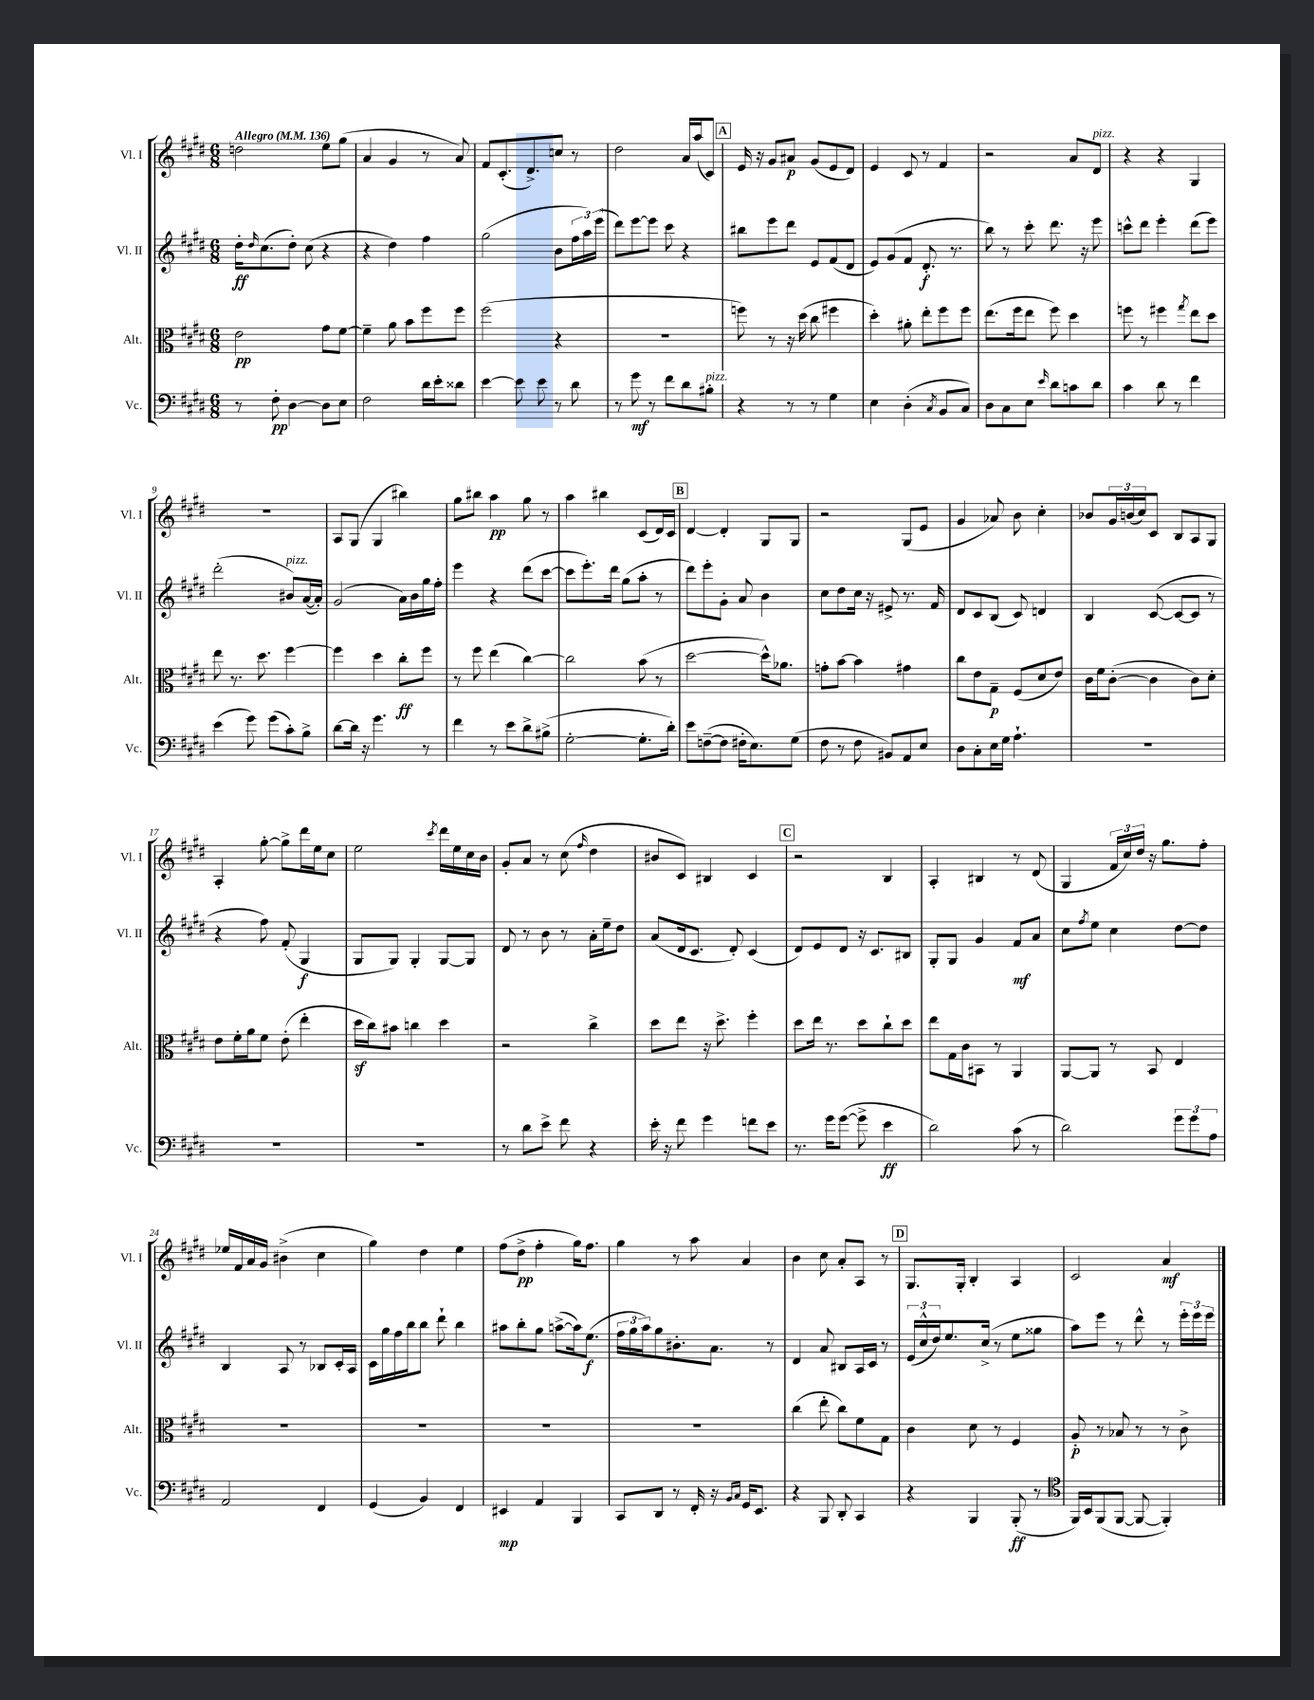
<<
\new StaffGroup <<
\new Staff = "s0" \with { instrumentName = "Vl. I" shortInstrumentName = "Vl. I" } {
    \clef treble \key e \major \numericTimeSignature \time 6/8 \tempo "Allegro" 4 = 136
    d''2 e''8 gis''8( |
    a'4 gis'4 r8 a'8) |
    fis'8 cis'8.-.( dis'8.->) c''8 r8 |
    dis''2 a'16 a''16( cis'8) |
    \mark \markup { \box "A" } e'16 r16 gis'8 ais'8\p gis'8( e'8 dis'8) |
    e'4 cis'8 r8 fis'4 |
    r2 a'8 dis'8^\markup { \italic "pizz." } |
    r4 r4 gis4 |
    R2. |
    a8 gis8( gis4 bis''4) |
    gis''8 bis''8 a''4\pp gis''8 r8 |
    a''4 bis''4 cis'8( dis'16) cis'16 |
    \mark \markup { \box "B" } dis'4~ dis'4-. gis8 gis8 |
    r2 gis8( e'8 |
    gis'4 aes'8) b'8 cis''4-. |
    bes'8 \tuplet 3/2 { gis'16 b'16( cis''16) } cis'8 b8 a8 gis8 |
    a4-. gis''8~-. gis''8-> dis'''16 e''16 cis''8 |
    e''2 \acciaccatura { cis'''8 } dis'''16 e''16 cis''16 b'16 |
    gis'8-. a'8 r8 cis''8( \grace { fis''16 } dis''4 |
    bis'8 cis'8) bis4 cis'4 |
    \mark \markup { \box "C" } r2 b4 |
    a4-. bis4 r8 dis'8( |
    gis4 \tuplet 3/2 { fis'16 cis''16) dis''16 } r16 gis''8. fis''8-. |
    ees''16 fis'16 a'16 gis'16 bis'4->( cis''4 |
    gis''4) dis''4 e''4 |
    fis''8( dis''8->\pp fis''4-. gis''16) fis''8. |
    gis''4 r8 a''8 a'4 |
    b'4 cis''8 a'8-. a8 r8 |
    \mark \markup { \box "D" } gis8. gis16-. b4-. a4 |
    cis'2 a'4\mf \bar "|." |
}
\new Staff = "s1" \with { instrumentName = "Vl. II" shortInstrumentName = "Vl. II" } {
    \clef treble \key e \major \numericTimeSignature \time 6/8
    dis''16-.\ff \grace { dis''16 } cis''8.( dis''8-.) cis''8( r4 |
    r4 dis''4) fis''4 |
    gis''2( b'8 \tuplet 3/2 { fis''16 a''16) e'''16( } |
    dis'''8) e'''8~ e'''8 cis'''8 r4 |
    \mark \markup { \box "A" } bis''8 e'''8 dis'''8 e'8 fis'8( dis'8 |
    e'8) gis'8( fis'8 dis'8.-.\f r8. |
    b''8) r8 cis'''8-. dis'''8. r16 e'''8 |
    c'''8-^ dis'''8 e'''4-. dis'''8( e'''8) |
    dis'''2-.( bis'8^\markup { \italic "pizz." }) a'16~( a'16-.) |
    gis'2( a'16) b'16 gis''16 fis''16-. |
    e'''4 r4 dis'''8( cis'''8~ |
    cis'''8 e'''8.-.) dis'''16 gis''8( a''8-. r8 |
    \mark \markup { \box "B" } dis'''8) e'''8-. gis'8-. a'8 b'4 |
    cis''8 dis''8 cis''16 r16 eis'8-> r8. fis'16 |
    dis'8 cis'8 b8( cis'8) d'4 |
    b4 cis'8~( cis'8~ cis'8 r8 |
    r4 fis''8) fis'8-.( gis4\f |
    gis8 gis8) gis4-. gis8~ gis8 |
    dis'8 r8 b'8 r8 a'16-. e''16-- dis''8 |
    a'8( dis'16 cis'8. dis'8-.) cis'4( |
    \mark \markup { \box "C" } dis'8) e'8 dis'8 r16 cis'8. bis8 |
    gis8-. gis8 gis'4 fis'8\mf a'8 |
    cis''8 \acciaccatura { fis''8 } e''8 cis''4 dis''8~ dis''8 |
    b4 a8 r8 bes8 cis'16-. a16 |
    cis'16 gis''16 fis''16 b''16 b''8 dis'''8-! b''4 |
    ais''8 b''8-. gis''8 a''8~->( a''16) e''8.\f( |
    \tuplet 3/2 { fis''16 gis''16 a''16) } gis''8 bis'8.-. a'8. r8 |
    dis'4 a'8 bis8 a16 cis'16 r8 |
    \mark \markup { \box "D" } \tuplet 3/2 { e'16( cis''16-^ dis''16) } e''8. cis''16->( r8 e''8 gisis''8 |
    a''8) e'''8 r8 dis'''8-^ r8 \tuplet 3/2 { e'''16-. e'''16 e'''16 } \bar "|." |
}
\new Staff = "s2" \with { instrumentName = "Alt." shortInstrumentName = "Alt." } {
    \clef alto \key e \major \numericTimeSignature \time 6/8
    e'2\pp gis'8 fis'8~ |
    fis'4-- a'8 b'8 fis''8 fis''8 |
    fis''2( r4 |
    R2. |
    \mark \markup { \box "A" } f''8) r8 r16 dis''16( cis''8 fis''4 |
    dis''4-.) ais'8-. e''8-. fis''8 fis''8 |
    e''8.( fis''16 e''8 fis''8) dis''4 |
    f''8 r8 fis''4 \acciaccatura { gis''8 } e''8 dis''8 |
    e''8 r8. dis''8. fis''4~ |
    fis''4 dis''4 cis''8-.\ff fis''8 |
    r8 fis''8 e''4( cis''4~) |
    cis''2 b'8( r8 |
    \mark \markup { \box "B" } dis''2~ dis''16-^) aes'8. |
    g'8-. b'8~ b'4 gis'4 |
    cis''8 e'8 gis8--\p fis8( dis'8 e'8) |
    cis'16 fis'16 cis'8~-.( cis'4 cis'8) dis'8-. |
    e'8 fis'16-. a'16 fis'8 e'8-.( e''4-. |
    dis''16\sf cis''16) bis'8 c''4 dis''4 |
    r2 cis''4-> |
    dis''8 e''8 r16 dis''8.-> fis''4-. |
    \mark \markup { \box "C" } dis''8 e''16 r8. dis''8 cis''8-! dis''8 |
    e''8 gis16 cis'16 bis,8 r8 a,4 |
    a,8~ a,8 r8 b,8 e4 |
    R2. |
    R2. |
    R2. |
    R2. |
    cis''4( e''8-. cis''8) fis'8 gis8 |
    \mark \markup { \box "D" } cis'4 dis'8 r8 fis4 |
    a8-.\p r8 bes8 r8 r8 cis'8-> \bar "|." |
}
\new Staff = "s3" \with { instrumentName = "Vc." shortInstrumentName = "Vc." } {
    \clef bass \key e \major \numericTimeSignature \time 6/8
    r8 fis8-.\pp dis4~ dis8 e8 |
    fis2 dis'16 e'16-. disis'8 |
    e'4~ e'8 e'8 r8 dis'8 |
    r8 gis'8\mf r8 fis'8 dis'8 bis8-.^\markup { \italic "pizz." } |
    \mark \markup { \box "A" } r4 r8 r8 gis4 |
    e4 dis4-.( \acciaccatura { cis8 } b,8 cis8) |
    dis8 cis8 e8 \grace { e'16 } dis'8 c'8 dis'8 |
    cis'4 dis'8 r8 fis'4 |
    e'4( gis'8) gis'8( cis'8-.) b8-> |
    dis'8~ dis'16 r16 gis'4. r8 |
    fis'4 r8 e'8 dis'8-> bis8->( |
    gis2~-. gis8.-. dis'16-.) |
    \mark \markup { \box "B" } e'8 f8~--( f8 fis16-. e8.) gis8( |
    fis8 r8 fis8 bis,8) a,8 e8 |
    dis8 cis8-. e16 gis16 a4.-! |
    R2. |
    R2. |
    R2. |
    r8 dis'8 e'8-> fis'8 r4 |
    e'16-. r16 fis'8 gis'4 f'8 e'8 |
    \mark \markup { \box "C" } r8. gis'16 gis'8~( gis'8-> e'4\ff |
    dis'2) cis'8( r8 |
    dis'2) \tuplet 3/2 { gis'8 gis'8 a8 } |
    a,2 fis,4 |
    gis,4( b,4) fis,4 |
    eis,4\mp a,4 b,,4 |
    cis,8 dis,8 r8 fis,16-. r16 \grace { b,16 cis16 } gis,16 e,8. |
    r4 b,,8 dis,8-. cis,4 |
    \mark \markup { \box "D" } r4 b,,4 b,,8-.\ff( r8 |
    \clef tenor fis,16) b,16 fis,8( fis,8~ fis,8~ fis,4-.) \bar "|." |
}
>>
>>
